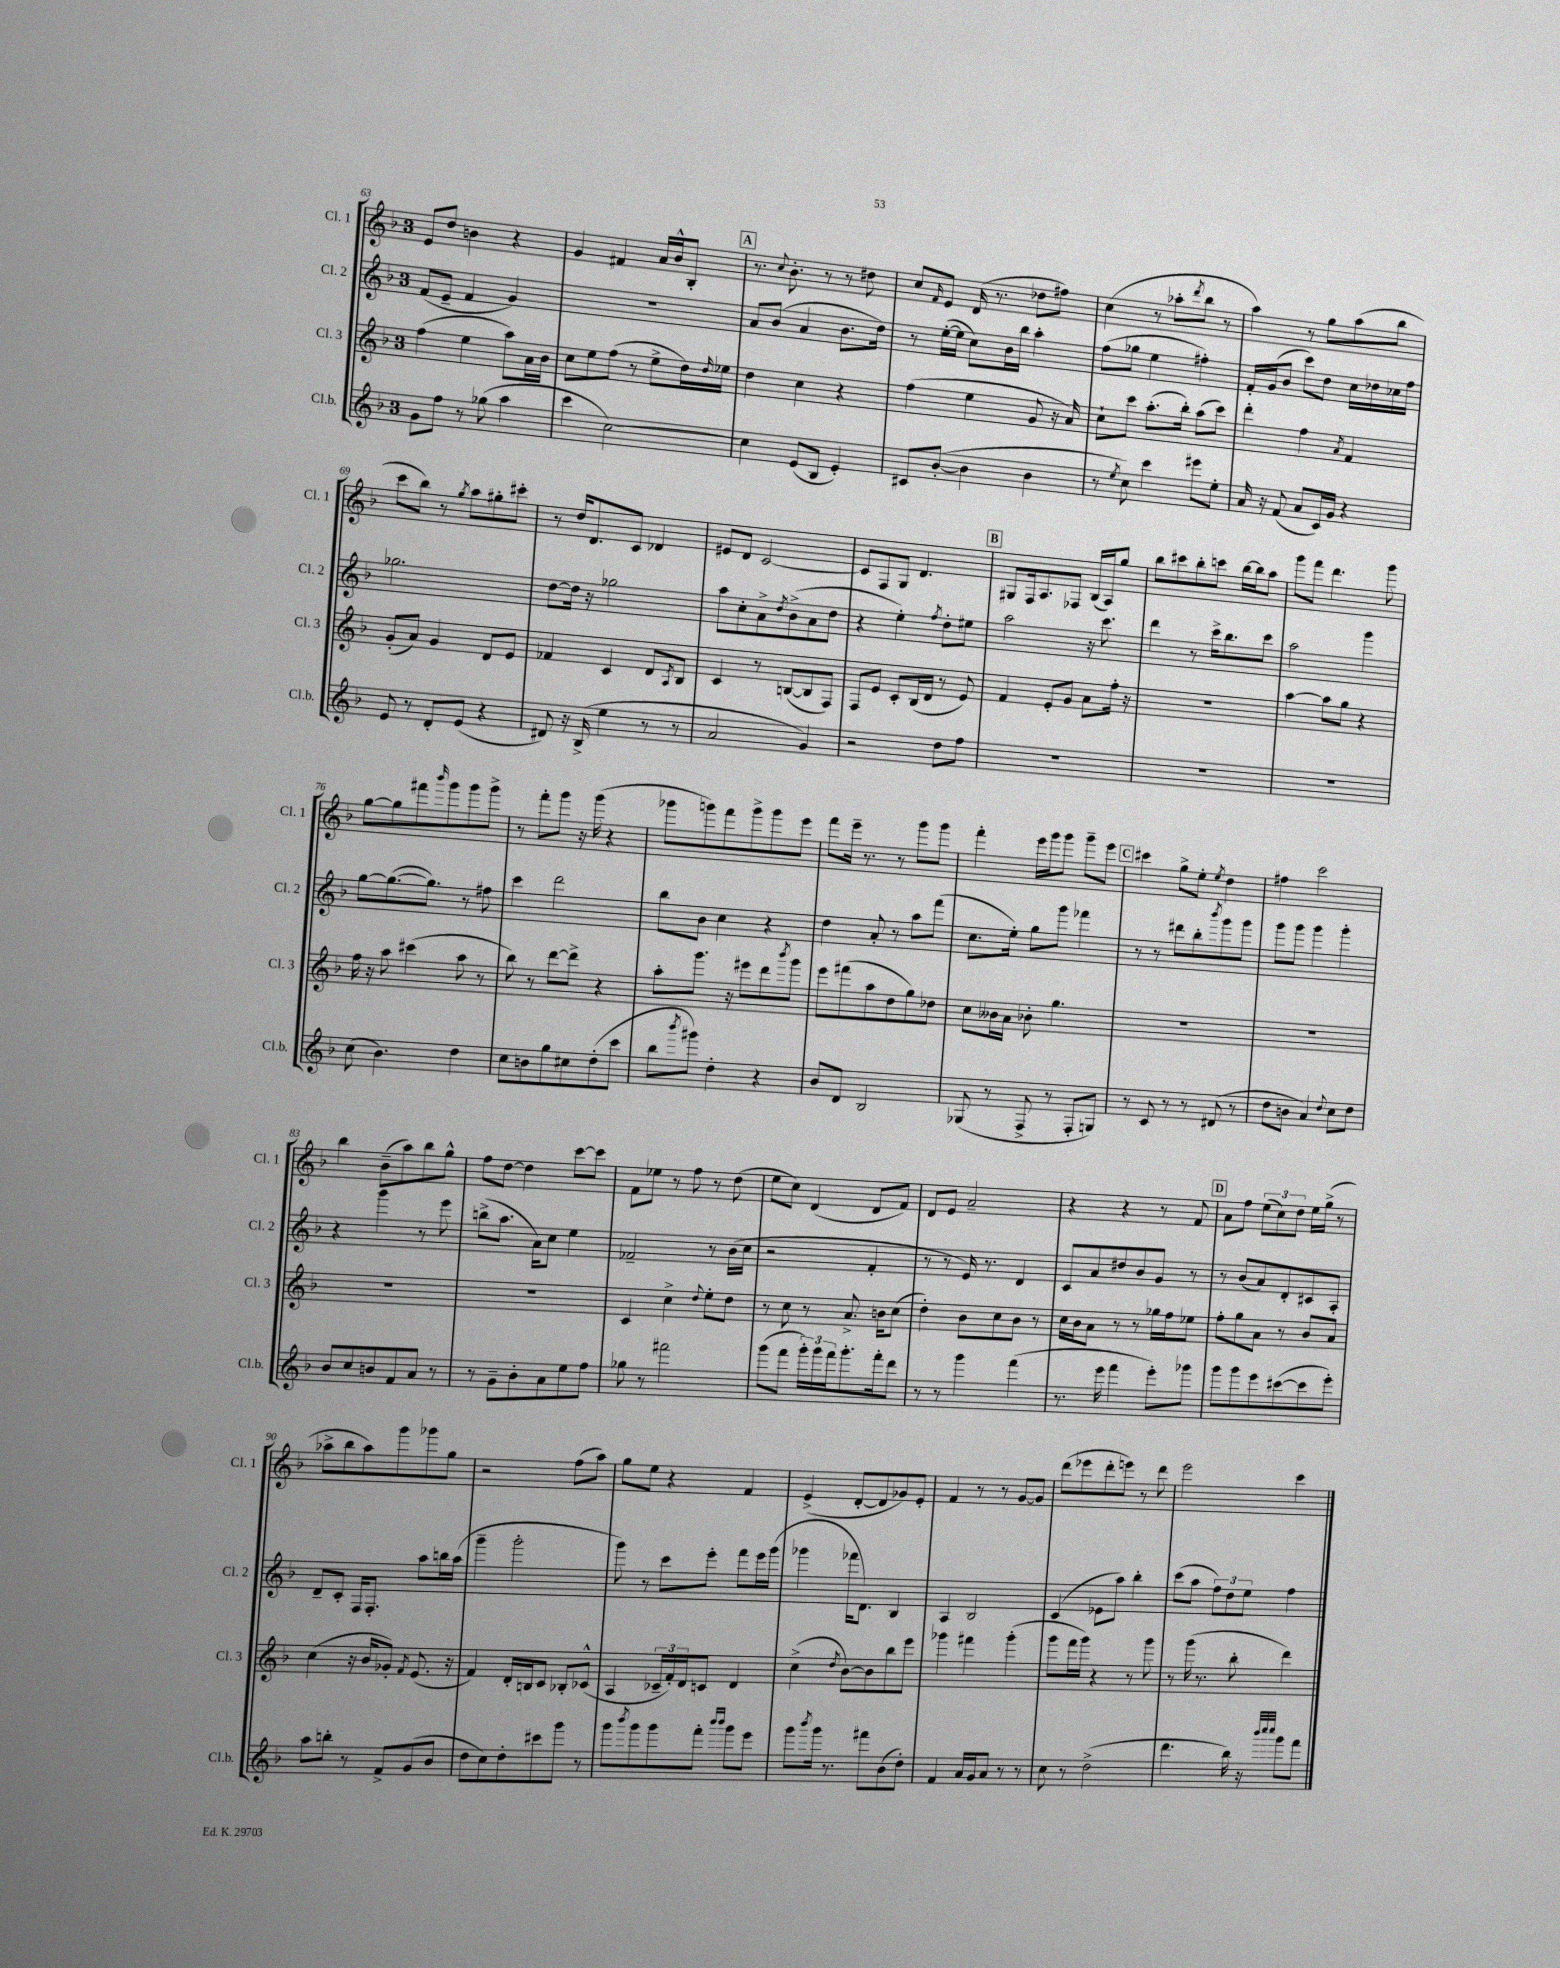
<<
\new StaffGroup <<
\new Staff = "s0" \with { instrumentName = "Cl. 1" shortInstrumentName = "Cl. 1" } {
    \clef treble \key f \major \once \override Staff.TimeSignature.style = #'single-digit \time 3/4
    e'8 d''8 b'4 r4 |
    g'4 fis'4 a'16 bes'16-^ bes8-. |
    \mark \markup { \box "A" } r8. \appoggiatura { c''8 } bes'8.-. r8 r8 dis''8 |
    c''8 \grace { f'16 } e'8 d'16( r8. des''8 fis''8) |
    c''4( r8 aes''8-. \acciaccatura { d'''8 } bes''8 r8 |
    a''4) r8 g''8 a''8( bes''8 |
    c'''8 bes''8) r8 \acciaccatura { g''8 } a''8 gis''8-. cis'''8-. |
    r8 d''16 d'8. c'8 des'4 |
    eis'8 d'8 c'2~ |
    c'8 f8 g8 d'4. |
    \mark \markup { \box "B" } gis8 f16 a8. fes8 bes16( a16) g''8 |
    bes''8 cis'''8 bes''8-. c'''8 bes''16~ bes''16 a''8 |
    g'''8 f'''8 d'''4. g'''8 |
    g''8~ g''8 fis'''8 \grace { bes'''16 } g'''8 g'''8 g'''8-> |
    r8 f'''8-. g'''8 r16 g'''16( r4 |
    ges'''8 g'''8) f'''8 g'''8-> g'''8 e'''8 |
    f'''8 e'''16-- r8. r8 g'''8 g'''8 |
    f'''4-. e'''16 g'''16 g'''8 g'''8-- e'''8 |
    \mark \markup { \box "C" } cis'''4 g''8-> e''8-. \acciaccatura { e''8 } d''4 |
    fis''4 c'''2 |
    bes''4 bes'8--( a''8) bes''8 g''8-^ |
    f''8 d''8~ d''4 c'''8~ c'''8 |
    f'8 ees''8 r8 f''8 r8 d''8( |
    e''8 c''8) d'4( d'8 f'8) |
    d'8 e'8 a'2-- |
    r4 r4 r8 f'8 |
    \mark \markup { \box "D" } a'8 f''8 \tuplet 3/2 { e''8( c''8) d''8 } e''16 g''16->( r8 |
    aes''8-> bes''8 aes''8) g'''8 ges'''8 g''8 |
    r2 f''8( a''8) |
    g''8 e''8 r4 f'4 |
    e'4->( d'8~-. d'8 ges'8) e'8-. |
    f'4 r8 r8 g'8~ g'8 |
    d'''8( ees'''8 d'''8-. e'''8) r8 d'''8 |
    e'''2 c'''4 \bar "|." |
}
\new Staff = "s1" \with { instrumentName = "Cl. 2" shortInstrumentName = "Cl. 2" } {
    \clef treble \key f \major \once \override Staff.TimeSignature.style = #'single-digit \time 3/4
    f'8( e'8-- f'4 g'4) |
    R2. |
    \mark \markup { \box "A" } a'8 bes'8( a'4 bes'8. d''16) |
    r8 e''16~-.( e''16 c''8) bes'16 bes''16 a''4-. |
    f''8( ges''8 e''4 fis''4-.) |
    f'16-. g'16( bes'8 c'''8) d''8 c''16 des''16 ces''16 f''16 |
    ges''2. |
    d''8~ d''16 r16 ges''2 |
    a''8 c''8-. a'8-> \acciaccatura { d''8 } bes'8->( a'8 d''8 |
    r4 e''4-.) \acciaccatura { f''8 } d''8-. eis''8 |
    \mark \markup { \box "B" } a''2 r16 c'''8. |
    d'''4 r8 c'''16-> bes''8. c'''8 |
    a''2 g'''4 |
    g''8~ g''8.~( g''8.) r8 fis''8 |
    c'''4 d'''2 |
    bes''8 bes'8 c''4 r4 |
    d''4 a'8-. r8 a''8 f'''8( |
    c''8. e''16-.) g''8 g'''8 fes'''4 |
    \mark \markup { \box "C" } r8 r8 dis'''8 bes''8-. \acciaccatura { bes'''8 } g'''8 g'''8 |
    g'''8 g'''8 g'''4 g'''4-. |
    r4 g'''4 r8 e'''8 |
    b''8->( a''8. a'16) c''8 e''4 |
    fes'2-- r8 bes'16( c''16 |
    r2 f'4-. |
    r8 r8 e'16) r8. d'4 |
    c'8 a'8 dis''8 bes'8 g'8 r8 |
    \mark \markup { \box "D" } r8 bes'8( a'8) d'8-. cis'8 a8-. |
    d'8-- c'8-. f16 f8.-. a''8 b''16 a''16( |
    g'''4-- g'''2-. |
    g'''8) r8 c'''8 e'''8-. f'''8 e'''16 g'''16( |
    ges'''4 fes'''16 d'8.) bes4 |
    a4 bes2 |
    c'4( ees'8 a''8) bes''4-. |
    c'''8( a''8 \tuplet 3/2 { f''8) d''8 e''8 } f''4 \bar "|." |
}
\new Staff = "s2" \with { instrumentName = "Cl. 3" shortInstrumentName = "Cl. 3" } {
    \clef treble \key f \major \once \override Staff.TimeSignature.style = #'single-digit \time 3/4
    f''4( e''4 a''8) a'16 bes'16 |
    c''8 e''8 f''8( r8 e''8-> d''16) \grace { d''16 } ees''16 |
    \mark \markup { \box "A" } d''4 c''4 r4 |
    f''4( e''4 g'8 r16 a'16) |
    c''8-! c'''8 a''8.-.( bes''16-.) a''8( c'''8) |
    d'''4-. f''4 \acciaccatura { a'8 } f'4 |
    g'8-.( a'8) g'4 d'8 e'8 |
    fes'4 c'4 d'8 \acciaccatura { a8 } bes8 |
    c'4 r8 b8~( b8 f8) |
    f8 e'8 c'8-. bes16( d'16 r8 e'8) |
    \mark \markup { \box "B" } f'4 e'8-. g'8 a'8 f''16-. r16 |
    R2. |
    a''4~ a''8 g''8 r4 |
    f''16 r16 a''8 cis'''4( a''8 r8 |
    bes''8) r8 d'''8~ d'''8-> r4 |
    a''8-. g'''8. r16 eis'''8 d'''8 \acciaccatura { bes'''8 } g'''8 |
    e'''8 fis'''8( a''8 d''8 g''8) des''8 |
    c''8 beses'16 a'16 bes'8-. g''4. |
    \mark \markup { \box "C" } R2. |
    R2. |
    R2. |
    R2. |
    c'4 c''4-> \appoggiatura { d''8 } e''8-. d''8 |
    r8 c''8 r8 a'8.-> b'16 c''8( |
    d''4-.) bes'8 c''8 bes'8 r8 |
    c''16 bes'16 a'8 r8 r8 ges''16 f''16 ees''8 |
    \mark \markup { \box "D" } f''8-. g''8 a'8 r8 bes'8 a'8 |
    c''4( r16 bes'16 ges'8-.) \acciaccatura { f'8 } e'8.( r16 |
    f'4) d'16-. b16 c'8 bes8-. ces'8-^( |
    a4 \tuplet 3/2 { ces'16-- f'16-.) d'16 } c'8 d'4 |
    c''4->( \acciaccatura { d''8 } bes'8~) bes'8 bes''8 e'''8 |
    ges'''4 fis'''4 ges'''4-.( |
    g'''8 f'''16 g'''16) r4 r8 g'''8 |
    r8 g'''16( r8. bes''8-. d'''4) \bar "|." |
}
\new Staff = "s3" \with { instrumentName = "Cl.b." shortInstrumentName = "Cl.b." } {
    \clef treble \key f \major \once \override Staff.TimeSignature.style = #'single-digit \time 3/4
    g'8 f''8 r8 ges''8( a''4 |
    c'''4 c''2~) |
    \mark \markup { \box "A" } c''4 e'8( bes8 e'4-.) |
    cis'8 bes'8~-.( bes'4 bes'4 |
    r8 \acciaccatura { e''8 } c''8) c'''4 eis'''8 e''8-. |
    a'16 r16 f'8( a'8 c'16) g'16 r4 |
    e'8 r8 d'8-. e'8( r4 |
    dis'8) r16 bes16->( e''4 r8 r8 |
    a'2 g'4) |
    r2 d''8 f''8 |
    \mark \markup { \box "B" } R2. |
    R2. |
    R2. |
    c''8( bes'4.) d''4 |
    c''8 b'8 g''8 cis''8 d''8-.( c'''8 |
    bes''8 \acciaccatura { bes'''8 } gis'''8) d''4-. r4 |
    bes'8 d'8 bes2 |
    ges8( r8 f8-> r8 f8-. g8) |
    \mark \markup { \box "C" } r8 c'8 r8 r8 dis'8( r8 |
    d''8 b'8 a'4) \appoggiatura { d''8 } c''8 d''8 |
    bes'8 c''8 b'8 f'8 a'8 r8 |
    r8 g'8-- bes'8-. a'8 e''8 f''8 |
    ges''8 r8 fis'''2 |
    g'''8( f'''8 \tuplet 3/2 { g'''16-.) g'''16 f'''16 } g'''8.-. f'''16-. d'''8 |
    r8 r8 g'''4 f'''4( |
    r8. e'''16 f'''4 e'''8-.) ges'''8 |
    \mark \markup { \box "D" } g'''8 g'''8 e'''8 cis'''8~( cis'''8 e'''8-.) |
    a''8 b''8-. r8 f'8-> g'8( bes'8 |
    d''8 c''8) d''8-. cis'''8 g'''8 r8 |
    g'''8 \acciaccatura { bes'''8 } g'''8 g'''8 f'''8-. \grace { bes'''16 bes'''16 } g'''8 e'''8 |
    g'''8 \acciaccatura { bes'''8 } g'''16 r8. fis'''8 bes'8( d''8-.) |
    f'4 a'16 g'16 a'8 r8 r8 |
    c''8 r8 d''2->( |
    d'''4. bes''16) r16 \grace { bes'''32 c''''32 c''''32 } g'''8 f'''8 \bar "|." |
}
>>
>>
\layout { \context { \Score currentBarNumber = #63 } }
